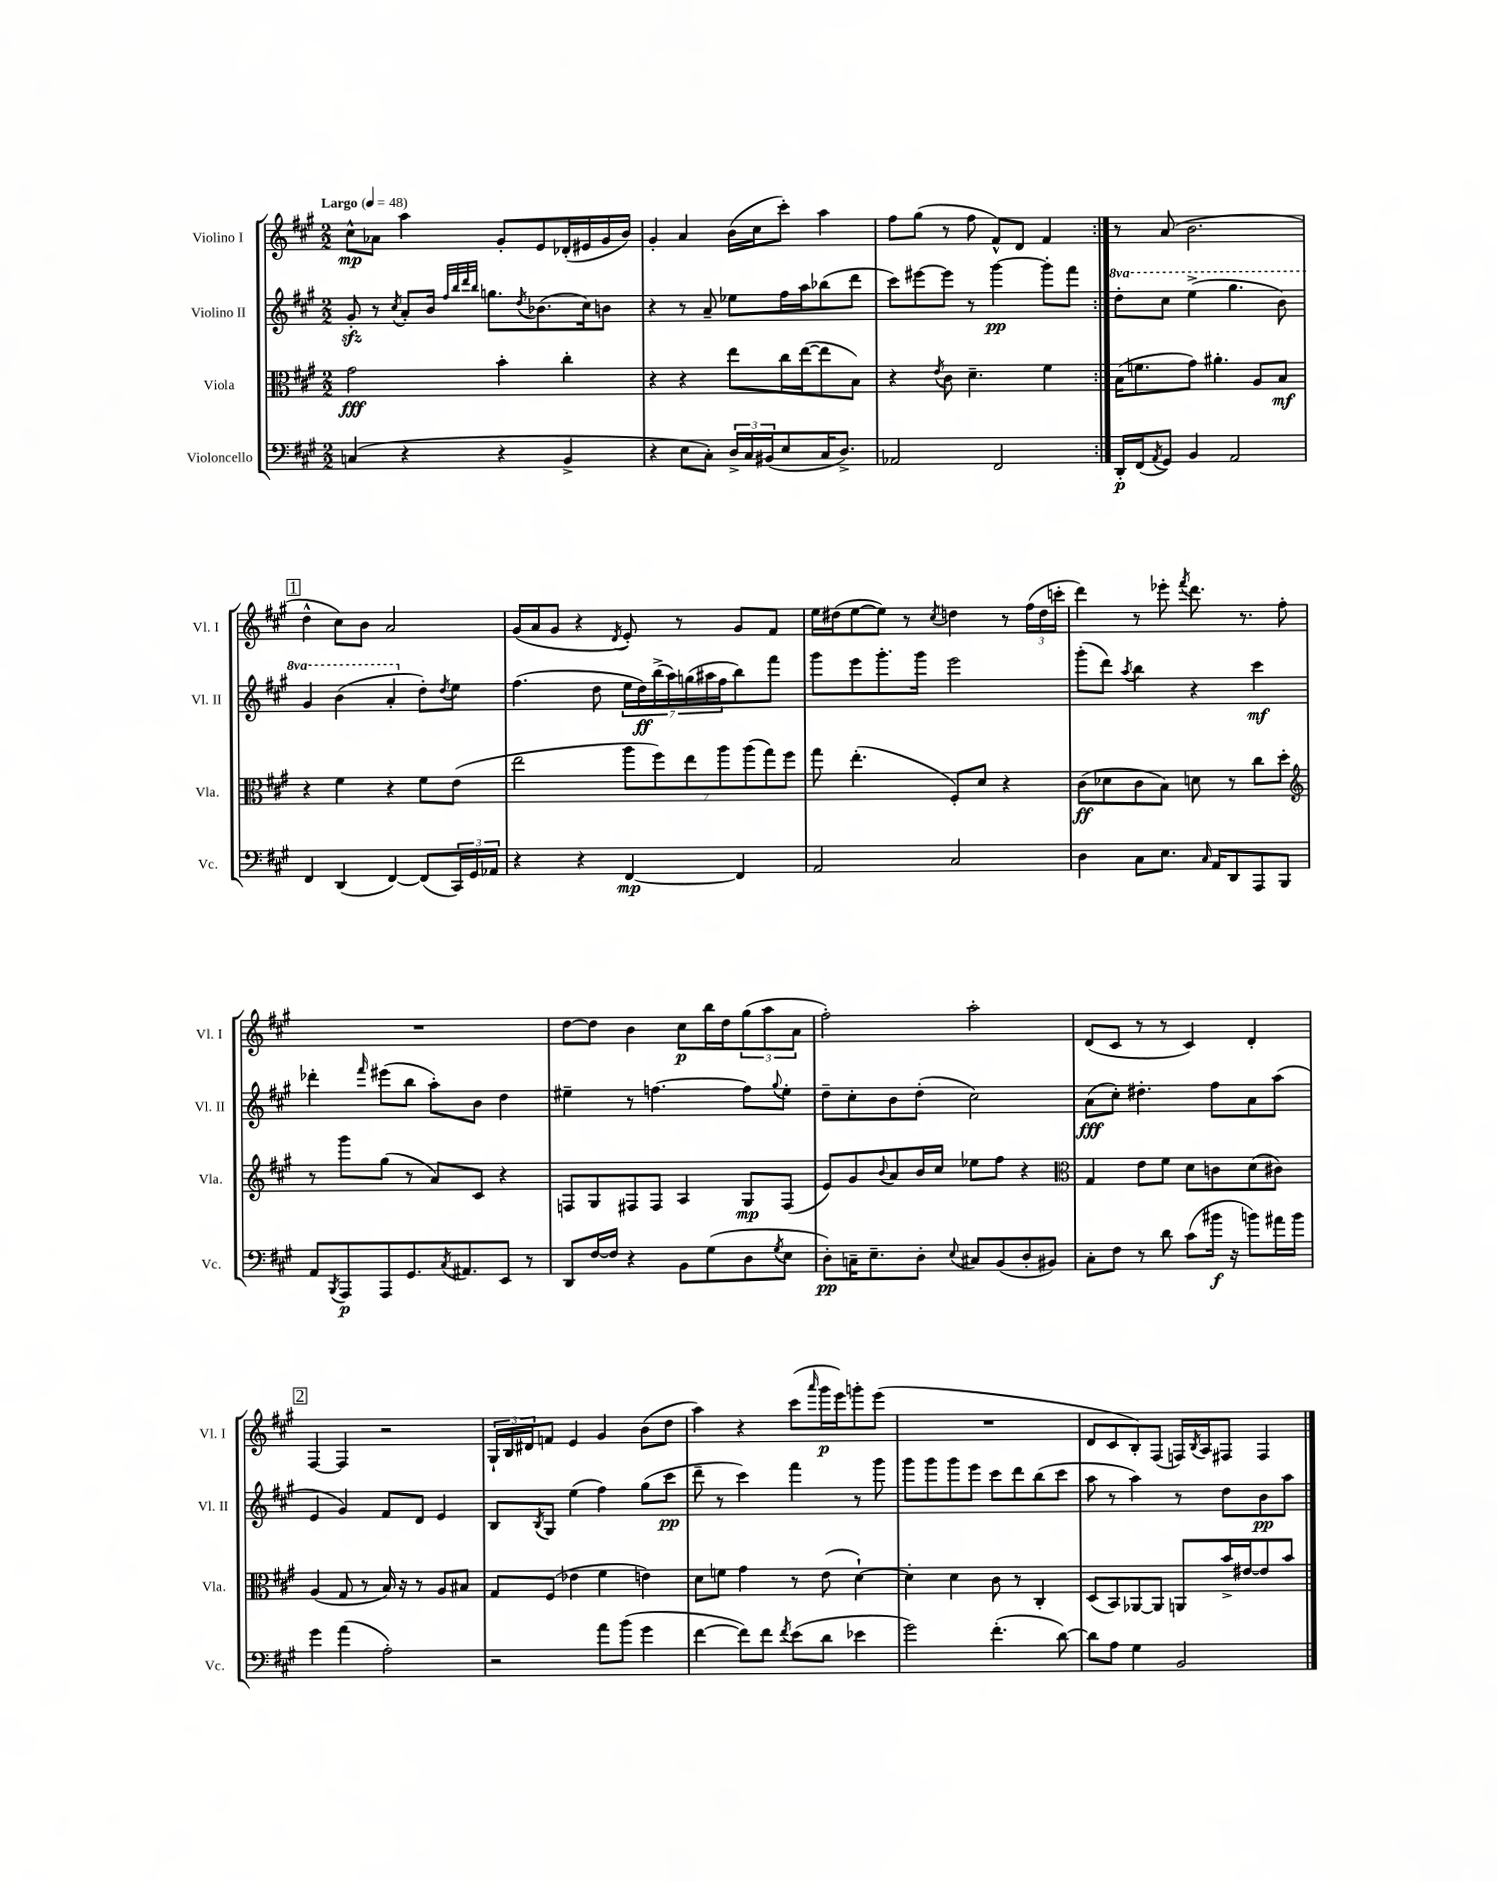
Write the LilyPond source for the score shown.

<<
\new StaffGroup <<
\new Staff = "s0" \with { instrumentName = "Violino I" shortInstrumentName = "Vl. I" } {
    \clef treble \key a \major \numericTimeSignature \time 2/2 \tempo "Largo" 4 = 48
    \repeat volta 2 { cis''8-^\mp aes'8 a''4 gis'8-. e'8 des'16-.( eis'16 gis'16 b'16) |
    gis'4-. a'4 b'16( cis''16 cis'''8-.) a''4 |
    fis''8 gis''8( r8 fis''8 fis'8-^) d'8 fis'4 | }
    r8 a'8( b'2. |
    \mark \markup { \box "1" } d''4-^ cis''8) b'8 a'2 |
    gis'16( a'16 gis'8 r4 \acciaccatura { d'8 } e'8-.) r8 gis'8 fis'8 |
    e''16 dis''16( e''8~ e''8) r8 \acciaccatura { cis''8 } d''4 r8 \tuplet 3/2 { fis''16( d''16 c'''16-. } |
    d'''4) r8 ees'''8-. \acciaccatura { fis'''8 } d'''8. r8. fis''8-. |
    R1 |
    d''8~ d''8 b'4 cis''8\p b''16 d''16 \tuplet 3/2 { gis''8( a''8 a'8 } |
    fis''2-.) a''2-. |
    d'8( cis'8 r8 r8 cis'4) d'4-. |
    \mark \markup { \box "2" } fis4~ fis4 r2 |
    \tuplet 3/2 { gis16-! b16 dis'16 } f'8 e'4 gis'4 b'8( d''8 |
    a''4) r4 cis'''8( \grace { a'''16 } gis'''16\p e'''16) g'''8-. e'''8( |
    R1 |
    d'8 cis'8 b8-.) fis8( f16) \acciaccatura { b8 } a16 fis8 fis4 \bar "|." |
}
\new Staff = "s1" \with { instrumentName = "Violino II" shortInstrumentName = "Vl. II" } {
    \clef treble \key a \major \numericTimeSignature \time 2/2 \set Staff.ottavationMarkups = #ottavation-simple-ordinals
    \repeat volta 2 { gis'8-.\sfz r8 \acciaccatura { cis''8 } a'8-. b'16 \grace { fis''32 b''32 d'''32 b''32 } g''8. \acciaccatura { d''8 } bes'8.( cis''16) b'8 |
    r4 r8 a'8-- ees''8 fis''16 a''16 bes''8( d'''8 |
    cis'''8) eis'''8~ eis'''8 r8 gis'''4~\pp gis'''8-. fis'''8 | }
    \ottava #1 d'''8-. cis'''8 e'''4->( gis'''4. b''8) |
    \mark \markup { \box "1" } gis''4 b''4( a''4-. \ottava #0 d''8-.) \acciaccatura { d''8 } e''8 |
    fis''4.( d''8 \tuplet 7/4 { e''16 d''16\ff) b''16->( a''16) g''16( ais''16 fis''16 } b''8) fis'''8 |
    gis'''8 e'''8 gis'''8.-. gis'''16 e'''2 |
    gis'''8-.( d'''8) \acciaccatura { a''8 } b''4 r4 cis'''4\mf |
    des'''4-. \grace { fis'''16 } eis'''8( b''8 a''8-.) b'8 d''4 |
    eis''4-- r8 f''4.~ f''8 \appoggiatura { gis''8 } eis''8-. |
    d''8-- cis''8-. b'8 d''8-.( cis''2) |
    a'8\fff( cis''8-.) dis''4.-. fis''8 a'8 a''8( |
    \mark \markup { \box "2" } e'4 gis'4) fis'8 d'8 e'4 |
    b8 \acciaccatura { b8 } gis8 e''4( fis''4) gis''8( cis'''8\pp |
    d'''8-- r8 cis'''4) fis'''4 r8 gis'''8 |
    gis'''8 gis'''8 gis'''8 e'''8 cis'''8 d'''8 b''8( cis'''8 |
    a''8 r8 a''4) r8 d''8 b'8\pp a''8 \bar "|." |
}
\new Staff = "s2" \with { instrumentName = "Viola" shortInstrumentName = "Vla." } {
    \clef alto \key a \major \numericTimeSignature \time 2/2
    \repeat volta 2 { gis'2\fff b'4-. cis''4-. |
    r4 r4 e''8 cis''16 e''16~( e''8 b8) |
    r4 \acciaccatura { e'8 } cis'8 d'4.-- fis'4 | }
    b16( f'8. gis'8) ais'4.-. a8 b8\mf |
    \mark \markup { \box "1" } r4 fis'4 r4 fis'8 e'8( |
    e''2 \tuplet 7/4 { a''8 fis''8) e''8 a''8 a''8( gis''8) fis''8 } |
    gis''8 e''4.-.( fis8-.) d'8 r4 |
    cis'8\ff( des'8 cis'8 b8) d'8 r8 cis''8 d''8-. |
    \clef treble r8 gis'''8 gis''8( r8 a'8) cis'8 r4 |
    f8 gis8 fis8 fis8 a4 gis8\mp fis8( |
    e'8) gis'8 \appoggiatura { b'8 } a'8 b'16 cis''16 ees''8 fis''8 r4 |
    \clef alto gis4 e'8 fis'8 d'8 c'8 d'8( cis'8) |
    \mark \markup { \box "2" } a4( gis8 r8 b16) r16 r8 a8 bis8 |
    gis8 fis8( ees'4 fis'4 e'4) |
    d'8 f'8 gis'4 r8 e'8( d'4~-!) |
    d'4-. d'4 cis'8 r8 cis4-. |
    d8( b,8) aes,8~ aes,8 a,8 b'16-> eis'16~ eis'8 b'8 \bar "|." |
}
\new Staff = "s3" \with { instrumentName = "Violoncello" shortInstrumentName = "Vc." } {
    \clef bass \key a \major \numericTimeSignature \time 2/2
    \repeat volta 2 { c4( r4 r4 b,4-> |
    r4 e8 cis8-.) \tuplet 3/2 { d16-> cis16 bis,16( } e8 cis16 d8.->) |
    aes,2 fis,2 | }
    d,16-.\p fis,16( \acciaccatura { a,8 } gis,8) b,4 a,2 |
    \mark \markup { \box "1" } fis,4 d,4( fis,4~) fis,8( \tuplet 3/2 { cis,16) gis,16 aes,16 } |
    r4 r4 fis,4~\mp fis,4 |
    a,2 cis2 |
    d4 cis8 e8. \grace { cis16 } a,16 d,8 a,,8 b,,8 |
    a,8 \acciaccatura { b,,8 } a,,8\p a,,8 gis,8. \acciaccatura { cis8 } ais,8. e,8 r8 |
    d,8 fis16~ fis16 r4 b,8 gis8( d8 \acciaccatura { gis8 } e8 |
    d8-.\pp) c16-- e8.-- d8-. \appoggiatura { e8 } cis8 b,8( d8-. bis,8) |
    cis8-. fis8 r8 d'8 cis'8( bis'16\f r16 b'8) ais'16 b'16 |
    \mark \markup { \box "2" } gis'4 a'4( a2-.) |
    r2 a'8 b'8( gis'4 |
    fis'4~ fis'8) fis'8 \acciaccatura { fis'8 } e'8( d'8 ees'4 |
    gis'2) fis'4.-.( d'8~) |
    d'8 a8 gis4 b,2 \bar "|." |
}
>>
>>
\layout { \context { \Score \remove "Bar_number_engraver" } }
